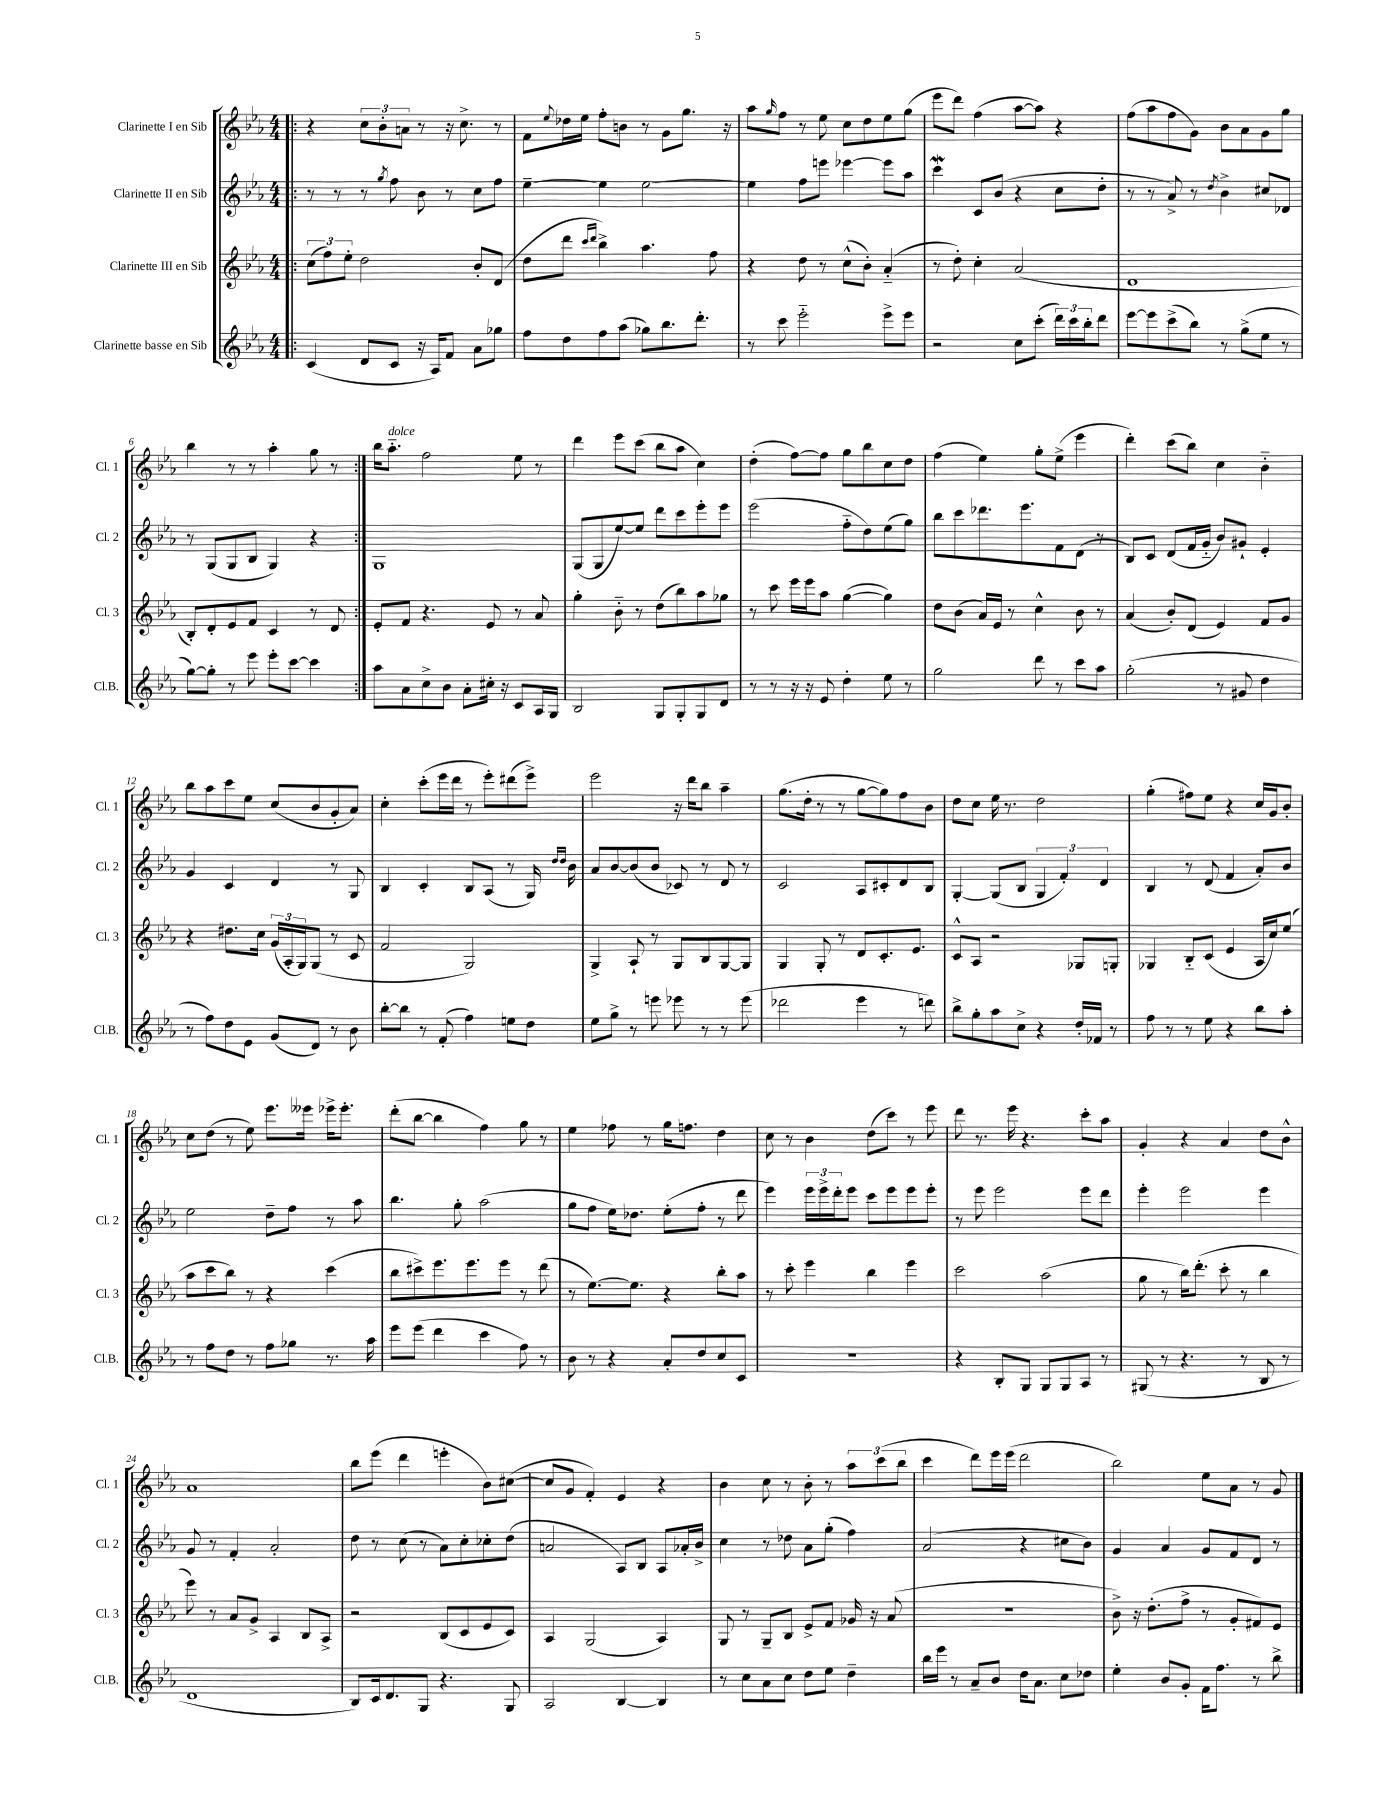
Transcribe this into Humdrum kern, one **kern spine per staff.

**kern	**kern	**kern	**kern
*part4	*part3	*part2	*part1
*staff4	*staff3	*staff2	*staff1
*I"Clarinette basse en Sib	*I"Clarinette III en Sib	*I"Clarinette II en Sib	*I"Clarinette I en Sib
*I'Cl.B.	*I'Cl. 3	*I'Cl. 2	*I'Cl. 1
*clefG2	*clefG2	*clefG2	*clefG2
*k[b-e-a-]	*k[b-e-a-]	*k[b-e-a-]	*k[b-e-a-]
*M4/4	*M4/4	*M4/4	*M4/4
=1!|:	=1!|:	=1!|:	=1!|:
(4c/	(12cc\L	8r	4r
.	12ff\)	.	.
.	.	8r	.
.	12ee-'\J	.	.
8d/L	2dd\	8r	12cc\L
.	.	.	12b-'\
.	.	8qgg/	.
8c/J	.	8ff\	.
.	.	.	12an\J
16r	.	8b-\	8r
16A-/KL)	.	.	.
8f/J	.	8r	16r
.	.	.	8.cc^\
8a-\L	8b-'/L	8cc\L	.
8gg-X\J	(8d/J	8ff\J	8r
=2	=2	=2	=2
8ff\L	8dd\L	[4ee-~\	8f\L
.	.	.	8qqee-/
8dd\	8ddd\J	.	16dd-X\L
.	.	.	16ee-\JJ
.	16qqccc/LL	.	.
.	16qqddd/JJ	.	.
8ff\	4bb-^\)	4ee-\]	8ff'\L
(8aa-\J	.	.	8bn\J
8gg-X\L)	4.aa-\	[2ee-\	8r
8.bb-\	.	.	8g\L
.	.	.	8.gg\J
8.ddd'\J	.	.	.
.	8ff\	.	.
.	.	.	16r
=3	=3	=3	=3
8r	4r	4ee-\]	8aa-\L
.	.	.	16qqgg/
8ccc\	.	.	8ff\J
2eee-\	8dd\	8ff\L	8r
.	8r	8eeen\J	8ee-\
.	(8cc^^\L	[4eee-X\	8cc\L
.	8b-'\J)	.	8dd\
8eee-^\L	(4a-/	8eee-\L]	8ee-\
8eee-\J	.	8aa-\J	(8gg\J
=4	=4	=4	=4
2r	8r	4cccW\	8eee-\L
.	8dd'\)	.	8ddd\J)
.	4cc'\	8c/L	(4ff\
.	.	(8b-/J	.
8cc\L	(2a-/	4r	[8aa-\L
(8ccc'\J	.	.	8aa-\J])
24ddd\LL)	.	8cc\L	4r
24ccc\	.	.	.
24bb-'\J	.	.	.
8ddd\J	.	8dd'\J	.
=5	=5	=5	=5
[8eee-\L	1d	8r	(8ff\L
8eee-\]	.	8r	8aa-\
(8ccc^\	.	8a-^/)	8ff\
8bb-\J)	.	8r	8g\J)
.	.	8qdd/	.
8r	.	4b-^\	8b-\L
(8gg^\L	.	.	8a-\
8ee-\J	.	8cc#X/L	8g\
8r	.	8d-X/J	8gg\J
!!LO:LB:g=z
=6	=6	=6	=6
[8gg\L)	8B-'/L)	8r	4bb-\
8gg'\J]	8d'/	(8G/L	.
8r	8e-/	8G/	8r
8eee-\	8f/J	8B-/J	8r
8eee-'\L	4c/	4G/)	4aa-'\
[8ccc\J	.	.	.
4ccc\]	8r	4r	8gg\
.	8d/	.	8r
=7:|!	=7:|!	=7:|!	=7:|!
8aa-\L	8e-'/L	1G	16bb-\KL
!	!	!	!LO:TX:a:i:t=dolce
.	.	.	8.aa-\J
8a-\	8f/J	.	.
8cc^\	4.r	.	2ff\
8b-\J	.	.	.
8a-'\L	.	.	.
16cc#X'\Jk	8e-/	.	.
16r	.	.	.
8c/L	8r	.	8ee-\
16A-/L	8a-/	.	8r
16G/JJ	.	.	.
=8	=8	=8	=8
2B-/	4gg'\	(8G/L	4ddd\
.	.	8G/	.
.	8b-\	[8ee-/)	8eee-\L
.	8r	8ee-/J]	(8ccc\J
8G/L	(8dd\L	8ddd\L	8bb-\L
8G'/	8bb-\)	8ccc\	8aa-\J
8G/	8aa-\	8eee-'\	4cc\)
8d/J	8gg-X\J	8eee-\J	.
=9	=9	=9	=9
8r	8r	(2eee-\	(4dd'\
8r	8ccc\	.	.
16r	16eee-\LL	.	[8ff\L)
16r	16eee-\J	.	.
8e-/	8aa-\J	.	8ff\J]
4dd'\	([4gg\	8ff\L	8gg\L
.	.	8dd\)	8bb-\
8ee-\	4gg\])	(8ee-\	8cc\
8r	.	8gg\J)	8dd\J
=10	=10	=10	=10
2gg\	8dd\L	8bb-\L	(4ff\
.	(8b-\J	8ccc\	.
.	16a-/LL)	8.ddd-X\	4ee-\)
.	16e-/JJ	.	.
.	8r	.	.
.	.	8.eee-\	.
8ddd\	4cc^^\	.	8gg'\L
8r	.	8f\	(8ee-^\J
8ccc\L	8b-\	(8d\J	4eee-\
8aa-\J	8r	8r	.
=11	=11	=11	=11
(2gg'\	(4a-/	8B-/L)	4ddd'\)
.	.	8c/J	.
.	8b-'/L)	(8d/L	(8ccc\L
.	(8d/J	16f/L	8bb-\J)
.	.	16g/JJ	.
8r	4e-/)	8b-/L)	4cc\
8g#X/	.	8g#X`/J	.
4dd\	8f/L	4e-'/	4b-\
.	8g/J	.	.
!!LO:LB:g=z
=12	=12	=12	=12
8r	4r	4g/	8bb-\L
8ff\L)	.	.	8aa-\
8dd\	8.dd#X\L	4c/	8ccc\
8e-\J	.	.	8ee-\J
.	16cc\Jk	.	.
(8g/L	(24g/LL	4d/	(8cc/L
.	24A-'/	.	.
.	24G/J)	.	.
8d/J)	(8G/J	.	8b-/
8r	8r	8r	8g'/
8b-\	8c/	8G/	8a-/J)
=13	=13	=13	=13
[8bb-'\L	2f/	4B-/	4cc'\
8bb-\J]	.	.	.
8r	.	4c'/	(8ccc'\L
(8f'/	.	.	16eee-\L
.	.	.	16ddd\JJ
4ff\)	2G/)	8B-/L	8r
.	.	(8A-/J	8eee-'\L)
8een\L	.	8r	(8ddd#X\
8dd\J	.	16G/)	8eee-^\J)
.	.	16qqdd/LL	.
.	.	16qqdd/JJ	.
.	.	16b-\	.
=14	=14	=14	=14
8ee-\L	4G^/	8a-/L	2eee-\
8gg^\J	.	[8b-/	.
8r	8A-`/	(8b-/]	.
8eeen\	8r	8b-/J	.
8eee-X\	8G/L	8c-X/)	16r
.	.	.	16ddd\KL
8r	8B-/	8r	8bb-\J
8r	[8G/	8d/	4aa-~\
(8eee-\	8G/J]	8r	.
=15	=15	=15	=15
2ddd-X\	4G/	2c/	(8.gg\L
.	.	.	16dd'\Jk
.	8G'/	.	8r
.	8r	.	8r
4eee-\	8d/L	8A-/L	[8gg\L
.	8.c'/	8c#X'/	8gg\])
8r	.	8d/	8ff\
.	8.e-/J	.	.
8dddn\)	.	8B-/J	8b-\J
=16	=16	=16	=16
8bb-^\L	8c^^/L	[4G'/	8dd\L
8gg'\	8A-/J	.	8cc\J
8aa-\	2r	(8G/L]	16ee-\
.	.	.	8.r
8cc^\J	.	8B-/J	.
4r	.	6G/	2dd\
.	.	6f'/)	.
16dd'/LL	8G-X/L	.	.
16f-X/JJ	.	.	.
.	.	6d/	.
8r	8Gn'/J	.	.
=17	=17	=17	=17
8ff\	4G-X/	4B-/	(4gg'\
8r	.	.	.
8r	8B-/L	8r	8ff#X\L)
8ee-\	(8c/J	(8d/	8ee-\J
4r	4e-/	4f/	4r
8bb-\L	16A-/LL	8a-'/L)	16cc/LL
.	16cc/J)	.	16g/J
8aa-'\J	(8ee-/J	8b-/J	8b-'/J
!!LO:LB:g=z
=18	=18	=18	=18
8r	8aa-\L	2ee-\	8cc\L
8ff\L	8ccc\	.	(8dd\J
8dd\J	8bb-\J)	.	8r
8r	8r	.	8ee-\)
8ff\L	4r	8dd~\L	8.eee-\L
8gg-X\J	.	8ff\J	.
.	.	.	16eee--X\Jk
8.r	(4ccc\	8r	16eee-X^\KL
.	.	.	8.eee-'\J
.	.	8aa-\	.
16aa-\	.	.	.
=19	=19	=19	=19
8eee-\L	8bb-\L	4.bb-\	(8ddd'\L
(8eee-\J	8ccc#X^\)	.	[8bb-\J
4ddd\	8.eee-\	.	4bb-\]
.	.	8gg'\	.
.	8.eee-\	.	.
4ccc\	.	(2aa-\	4ff\)
.	8eee-\J	.	.
8ff\)	8r	.	8gg\
8r	(8ddd\	.	8r
=20	=20	=20	=20
8b-\	8r	8gg\L	4ee-\
8r	[8.ee-\L)	8ff\J	.
4r	.	16ee-\KL)	8ff-X\
.	8.ee-\J]	8.dd-X\J	.
.	.	.	8r
8a-'/L	4r	(8ee-'\L	16gg\KL
.	.	.	8.ffn\J
8dd/	.	8ff'\J	.
8cc/	8bb-'\L	8r	4dd\
8c/J	8aa-\J	8ddd\	.
=21	=21	=21	=21
1r	8r	4eee-\)	8cc\
.	8ccc'\	.	8r
.	4eee-\	24eee-\LL	4b-\
.	.	24eee-^\	.
.	.	24ddd'\J	.
.	.	8eee-\J	.
.	4bb-\	8ccc\L	(8dd\L
.	.	8eee-\	8ccc\J)
.	4eee-\	8eee-\	8r
.	.	8eee-'\J	8eee-\
=22	=22	=22	=22
4r	2ccc\	8r	8ddd\
.	.	8eee-\	8.r
8B-'/L	.	2eee-\	.
.	.	.	16eee-\
8G/J	.	.	4.r
8G/L	(2aa-\	.	.
8G/	.	.	.
8A-/J	.	8eee-\L	8ccc'\L
8r	.	8ddd\J	8aa-\J
=23	=23	=23	=23
(8G#X/	8gg\	4eee-'\	4g'/
8r	8r	.	.
4.r	16bb-\KL)	2eee-\	4r
.	(8.ddd'\J	.	.
.	8ccc'\	.	4a-/
8r	8r	.	.
8B-/	4bb-\	4eee-\	8dd\L
8r	.	.	8b-^^\J
!!LO:LB:g=z
=24	=24	=24	=24
1d	8eee-\)	8g/	1a-
.	8r	8r	.
.	8a-/L	4f'/	.
.	8g^/J	.	.
.	4A-/	2a-'/	.
.	8B-/L	.	.
.	8A-^/J	.	.
=25	=25	=25	=25
8B-/L)	2r	8dd\	8bb-\L
16c/k	.	8r	(8eee-\J
8.d/	.	.	.
.	.	(8cc\	4ddd\
8G/J	.	8r	.
4.r	(8B-/L	8a-\L)	4eeen'\
.	8c/	8cc'\	.
.	8e-/	8cc-X'\	8b-\L)
8G/	8c/J)	(8dd\J	([8cc#X\J
=26	=26	=26	=26
2A-/	4A-/	2an/	8cc#/L]
.	.	.	8g/J
.	(2G/	.	4f'/)
[4B-/	.	8A-/L)	4e-/
.	.	8B-/J	.
4B-/]	4A-/)	8A-/L	4r
.	.	16a-X'/L	.
.	.	16b-^/JJ	.
=27	=27	=27	=27
8r	8G/	4cc\	4b-\
8cc\L	8r	.	.
8a-\	8G~/L	8r	8cc\
8cc\J	8B-/J	8dd-X\	8r
8dd\L	8e-^/L	8a-\L	8b-'\
8ee-\J	8f/J	(8gg'\J	8r
4dd~\	16g-X/	4ff\)	12aa-\L
.	16r	.	.
.	.	.	(12ccc\
.	(8a-/	.	.
.	.	.	12bb-\J
=28	=28	=28	=28
16bb-\LL	1r	(2a-/	4ccc\
16eee-\JJ	.	.	.
8r	.	.	.
8a-~/L	.	.	8ddd\L)
8b-/J	.	.	16eee-\L
.	.	.	(16eee-\JJ
16dd\KL	.	4r	2ddd\
8.a-\J	.	.	.
8cc\L	.	8cc#X\L	.
8dd-X\J	.	8b-\J)	.
=29	=29	=29	=29
4ee-'\	8b-^\)	4g/	2bb-\)
.	16r	.	.
.	(8.dd'\L	.	.
8b-/L	.	4a-/	.
8g'/J	8ff^\J	.	.
16f\KL	8r	8g/L	8ee-\L
8.ff\J	.	.	.
.	8g'/L	8f/	8a-\J
8r	8f#X/)	8d/J	8r
8bb-^\	8e-/J	8r	8g/
==	==	==	==
*-	*-	*-	*-
